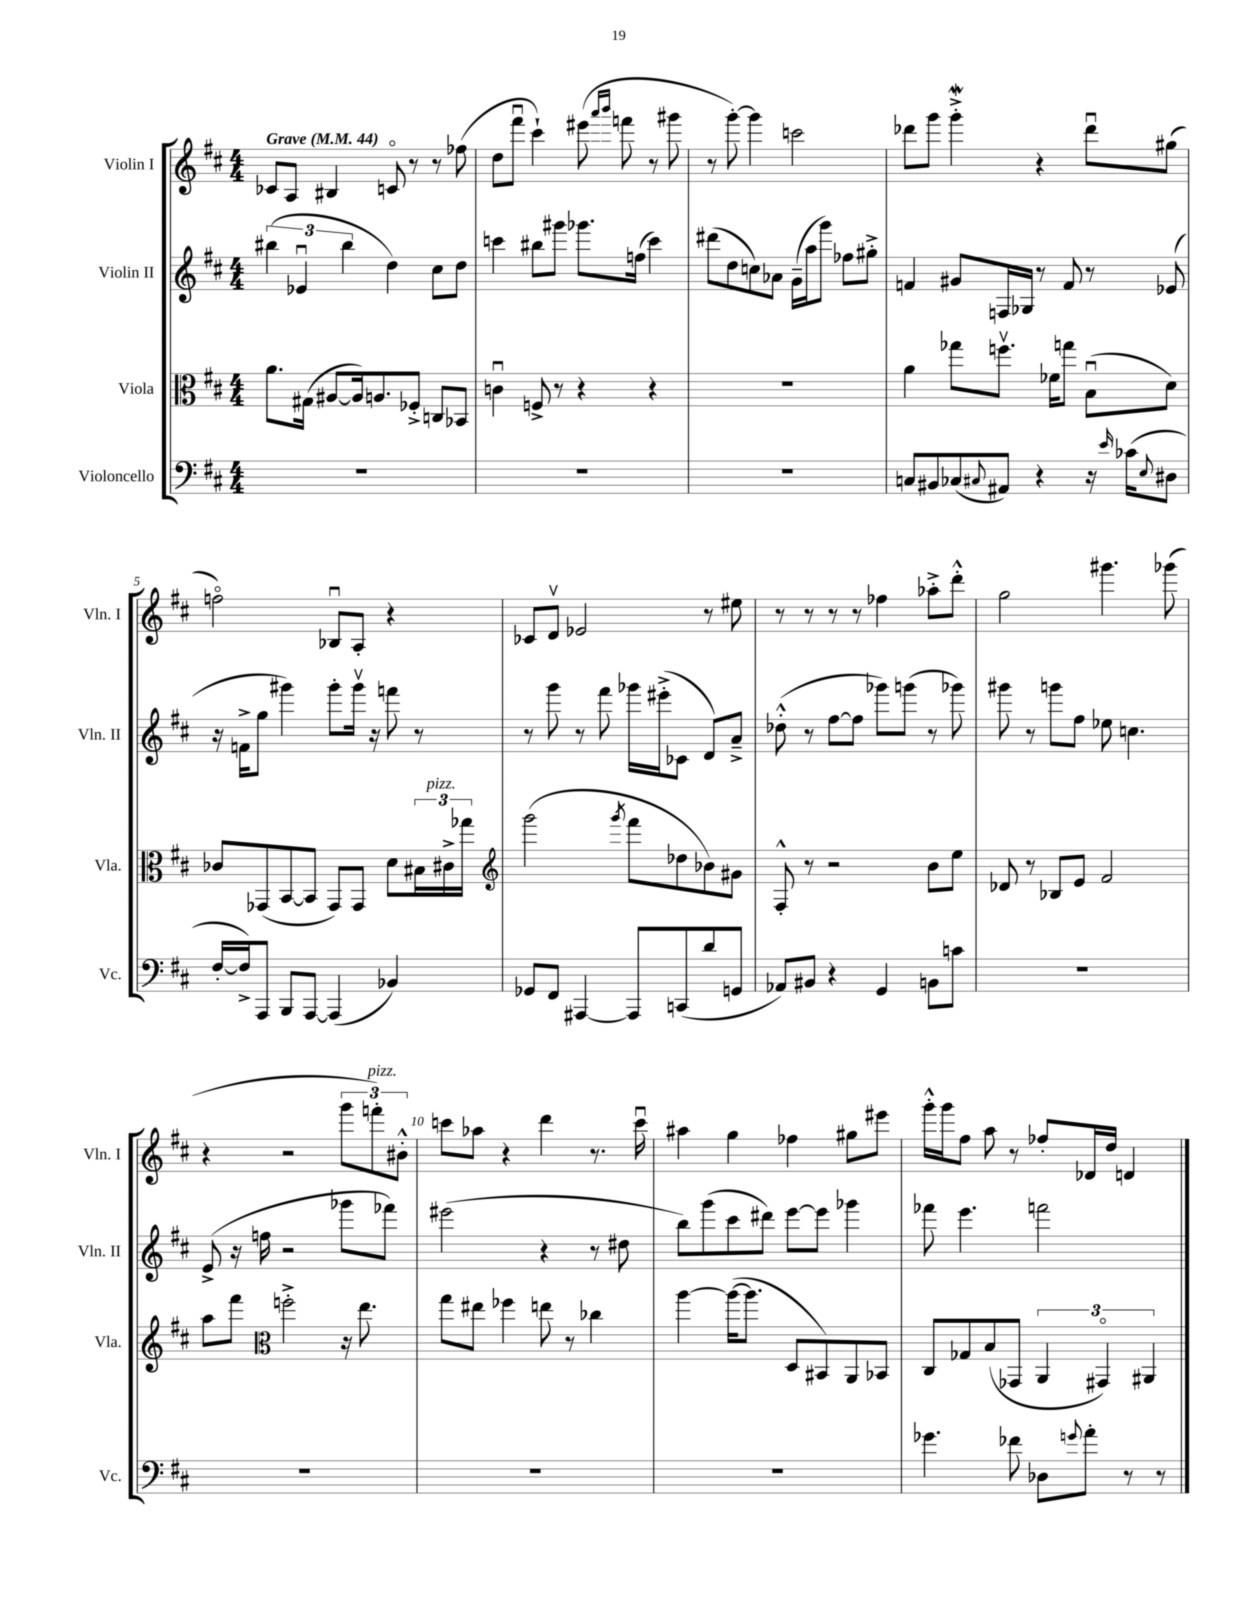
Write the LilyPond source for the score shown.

<<
\new StaffGroup <<
\new Staff = "s0" \with { instrumentName = "Violin I" shortInstrumentName = "Vln. I" } {
    \clef treble \key d \major \numericTimeSignature \time 4/4 \tempo "Grave" 4 = 44
    ces'8 a8 bis4 c'8\flageolet r8 r8 fes''8( |
    d''8 fis'''8\downbow cis'''4-!) eis'''8( \grace { a'''16 b'''16 } f'''8 r8 gis'''8 |
    r8 g'''8~-.) g'''4 c'''2 |
    des'''8 g'''8 g'''4-.->\mordent r4 des'''8\downbow gis''8( |
    f''2\flageolet) bes8\downbow a8-. r4 |
    ces'8 d'8\upbow ees'2 r8 eis''8 |
    r8 r8 r8 r8 fes''4 aes''8-.-> d'''8-.-^ |
    g''2 gis'''4. ges'''8( |
    r4 r2 \tuplet 3/2 { g'''8 f'''8-.^\markup { \italic "pizz." }) bis'8-.-^ } |
    c'''8 aes''8 r4 d'''4 r8. c'''16\downbow |
    ais''4 g''4 fes''4 gis''8 eis'''8 |
    g'''16-.-^ g'''16 fis''8 a''8 r8 fes''8-. des'16 d''16 d'4 \bar "|." |
}
\new Staff = "s1" \with { instrumentName = "Violin II" shortInstrumentName = "Vln. II" } {
    \clef treble \key d \major \numericTimeSignature \time 4/4
    \tuplet 3/2 { bis''4( ees'4\downbow bis''4 } d''4) cis''8 d''8 |
    c'''4 bis''8 gis'''8 ges'''8. f''16( c'''4) |
    dis'''8( d''8 c''8) aes'8 g'16--( a''16 g'''8) fes''8 gis''8-.-> |
    f'4 gis'8 f16 ges16 r8 f'8 r8 ees'8( |
    r16 f'16-> g''8 gis'''4) gis'''8-. gis'''16\upbow r16 f'''8 r8 |
    r8 g'''8 r8 fis'''8 ges'''16 eis'''16-.->( ces'8 d'8) a'8---> |
    des''8-.-^( r8 fis''8~ fis''8 ges'''8) g'''8( r8 ges'''8) |
    gis'''8 r8 g'''8 fis''8 ees''8 c''4. |
    e'8->( r16 f''16 r2 ges'''8 fes'''8) |
    eis'''2( r4 r8 dis''8 |
    b''8) g'''8( cis'''8 dis'''8) e'''8~ e'''8 ges'''4 |
    fes'''8 e'''4. f'''2 \bar "|." |
}
\new Staff = "s2" \with { instrumentName = "Viola" shortInstrumentName = "Vla." } {
    \clef alto \key d \major \numericTimeSignature \time 4/4
    a'8. gis16( ais8~ ais16) a8. fes8-.-> c8 bes,8 |
    c'4\downbow f8-> r8 r4 r4 |
    R1 |
    a'4 ges''8 f''8.\upbow fes'16 g''8 b8\downbow( d'8) |
    ces'8 ges,8( b,8~ b,8 ges,8) ges,8 d'8 \tuplet 3/2 { bis16 cis'16->^\markup { \italic "pizz." } ges''16 } |
    \clef treble g'''2( \acciaccatura { g'''8 } fis'''8 des''8 bes'8) gis'8 |
    fis8-.-^ r8 r2 b'8 e''8 |
    des'8 r8 bes8 e'8 fis'2 |
    a''8 fis'''8 \clef alto f''2-.-> r16 e''8. |
    g''8 eis''8 fes''4 e''8 r8 ces''4 |
    a''4~ a''16~( a''8. d8 bis,8) a,8 bes,8 |
    cis8 ges8 b8( ges,8 \tuplet 3/2 { a,4 gis,4\flageolet) ais,4 } \bar "|." |
}
\new Staff = "s3" \with { instrumentName = "Violoncello" shortInstrumentName = "Vc." } {
    \clef bass \key d \major \numericTimeSignature \time 4/4
    R1 |
    R1 |
    R1 |
    c8 bis,8 ces8( \appoggiatura { cis8 } ais,8) r4 r16 \grace { e'16 } ces'16( \appoggiatura { e8 } dis8 |
    fis16~-. fis16->) a,,8 b,,8 a,,8~ a,,4( bes,4) |
    ges,8 fis,8 ais,,4~ ais,,8 c,8( d'8 g,8 |
    aes,8) bis,8 r4 g,4 b,8 c'8 |
    R1 |
    R1 |
    R1 |
    R1 |
    ges'4. fes'8 des8 \appoggiatura { g'8 } a'8-. r8 r8 \bar "|." |
}
>>
>>
\layout { \context { \Score \override BarNumber.break-visibility = ##(#f #t #t) barNumberVisibility = #(every-nth-bar-number-visible 5) } }
